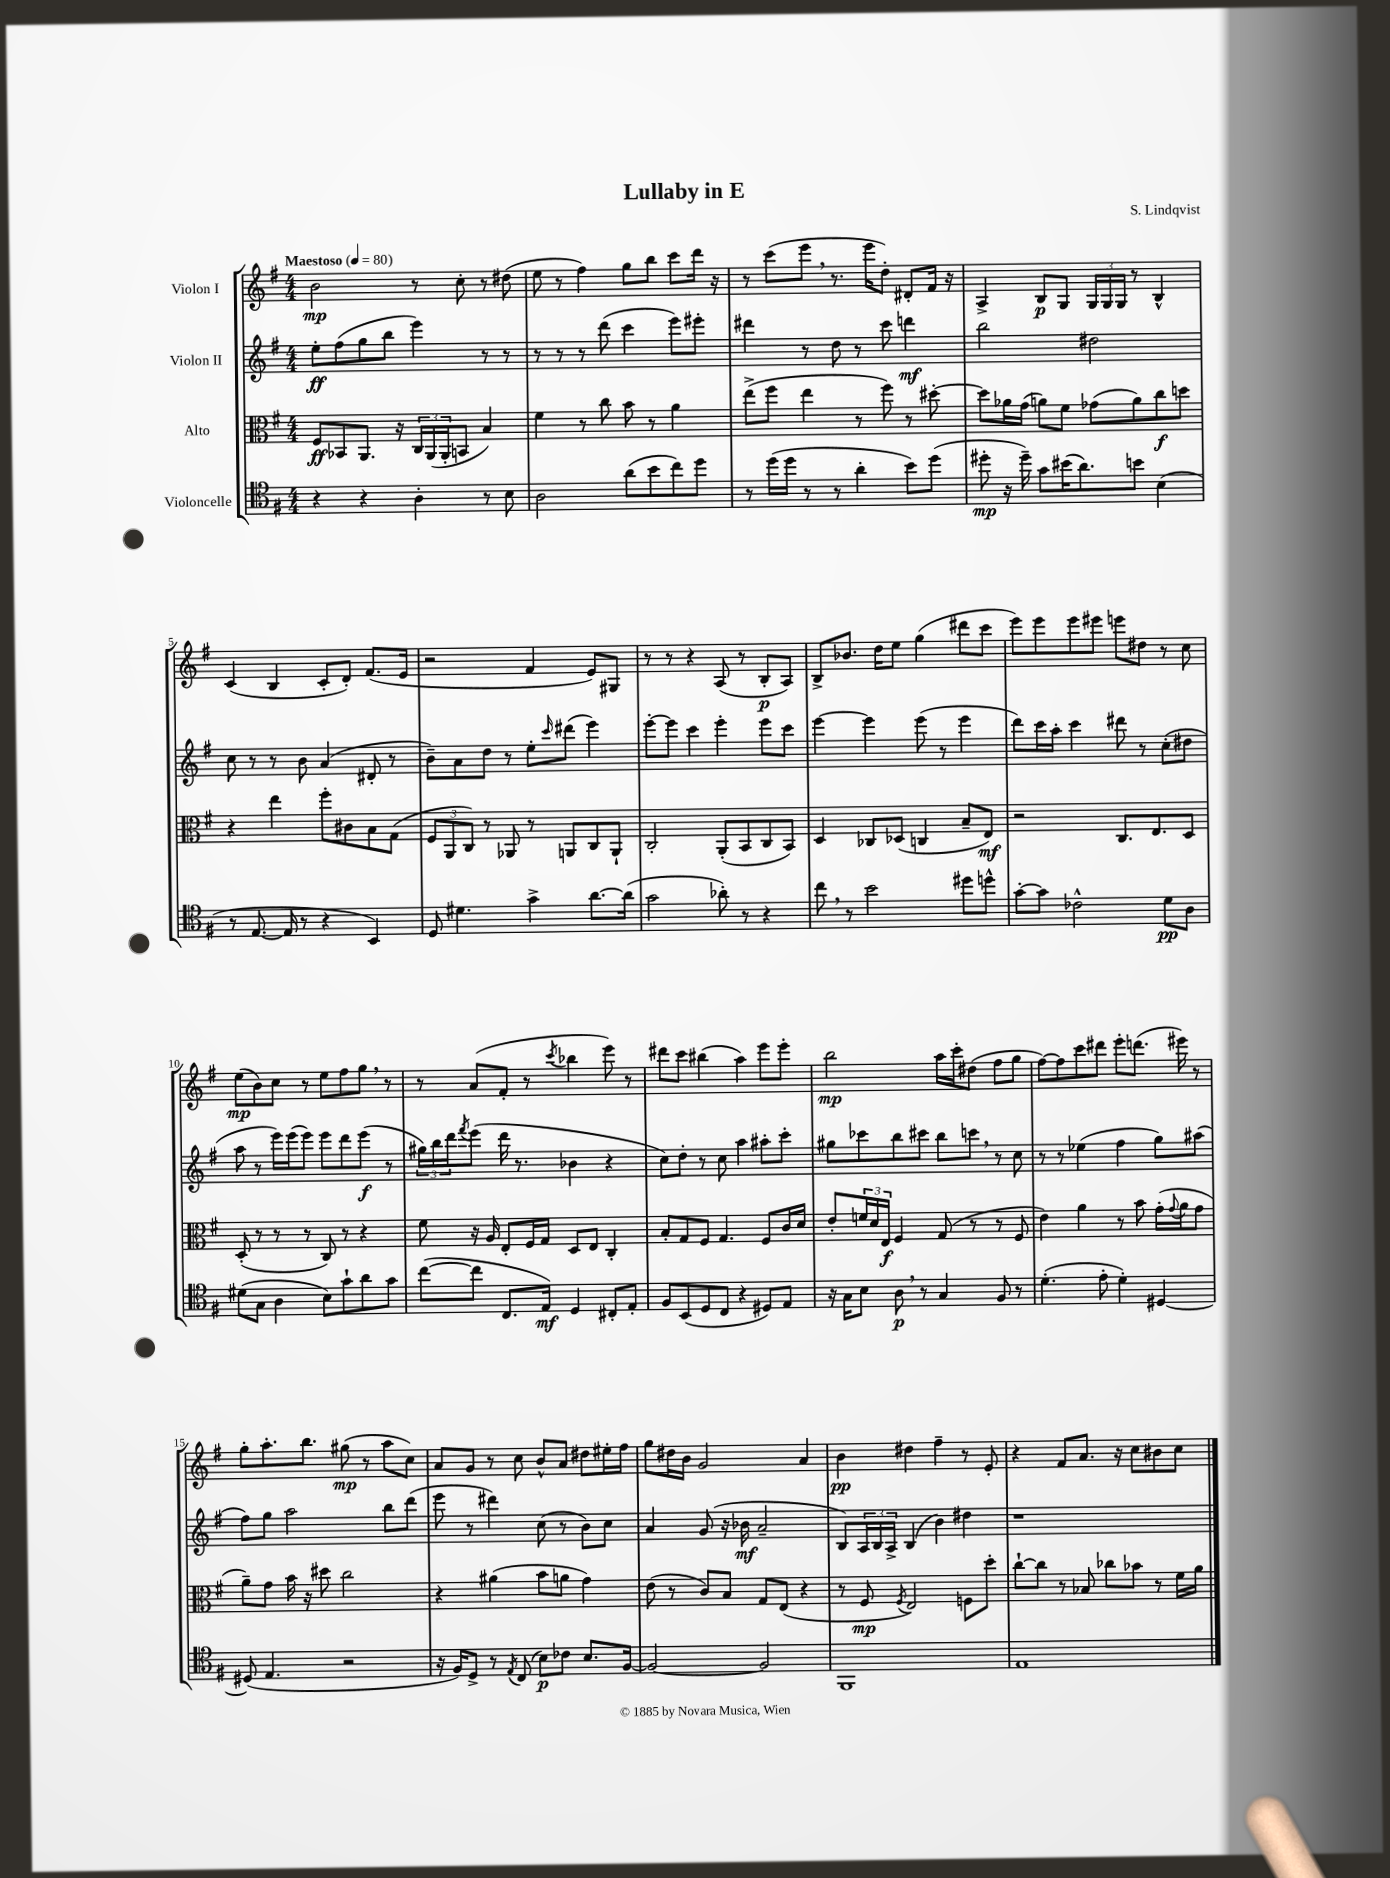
\header { title = "Lullaby in E" composer = "S. Lindqvist" }
<<
\new StaffGroup <<
\new Staff = "s0" \with { instrumentName = "Violon I" } {
    \clef treble \key g \major \numericTimeSignature \time 4/4 \tempo "Maestoso" 4 = 80
    b'2\mp r8 c''8-. r8 dis''8( |
    e''8 r8 fis''4) g''8 b''8 c'''8 d'''16 r16 |
    r8 c'''8( e'''8 \breathe r8. e'''16 d''8-.) dis'8-. fis'16 r16 |
    a4-> b8\p g8 \tuplet 3/2 { g16 g16 g16 } r8 b4-^ |
    c'4( b4 c'8-. d'8-.) fis'8.( e'16 |
    r2 fis'4 e'8) gis8 |
    r8 r8 r4 a8( r8 b8-.\p a8) |
    b8-> bes'8. d''16 e''8 g''4( dis'''8 c'''8 |
    e'''8) e'''8 e'''8 eis'''8 e'''8 dis''8 r8 c''8 |
    e''8\mp( b'8) c''8 r8 e''8 fis''8 g''8 \breathe r8 |
    r8 a'8( fis'8-. r8 \acciaccatura { c'''8 } bes''4 e'''8) r8 |
    dis'''8 c'''8 bis''4( a''4) e'''8 e'''8-. |
    b''2\mp a''16 c'''16-. dis''8( fis''8 g''8 |
    fis''8~) fis''8 c'''8 dis'''8 e'''8-. d'''8.( eis'''16) r8 |
    g''8-. a''8.-. b''8. gis''8\mp( r8 a''8 c''8) |
    a'8 g'8 r8 c''8 b'8-^ a'8 dis''8 eis''16-. fis''16 |
    g''8 dis''16 b'16 g'2 a'4 |
    b'4\pp dis''4 fis''4-- r8 e'8-. |
    r4 fis'8 a'8. r16 c''8 bis'8 c''8 \bar "|." |
}
\new Staff = "s1" \with { instrumentName = "Violon II" } {
    \clef treble \key g \major \numericTimeSignature \time 4/4
    e''8-.\ff fis''8( g''8 b''8 e'''4) r8 r8 |
    r8 r8 r8 d'''8( c'''4 e'''8) eis'''8-. |
    dis'''4 r8 d''8 r8 c'''8 d'''4\mf |
    b''2 dis''2 |
    c''8 r8 r8 b'8 a'4( dis'8-. r8 |
    b'8--) a'8 d''8 r8 e''8-. \grace { c'''16 } dis'''8( e'''4) |
    e'''8~-. e'''8 c'''4 e'''4-. e'''8 c'''8 |
    e'''4~ e'''4 e'''8( r8 e'''4 |
    d'''8) c'''16 a''16-. c'''4 dis'''8 r8 c''8-.( dis''8 |
    a''8 r8 e'''16) e'''16( e'''8) e'''8 d'''8 e'''8\f( r8 |
    \tuplet 3/2 { gis''16) b''16 d'''16 } \acciaccatura { fis'''8 } e'''8( d'''16 r8. bes'4 r4 |
    c''8) d''8-. r8 c''8 a''4 ais''8-. c'''8-. |
    gis''8 ces'''8 b''8 cis'''8 b''8 c'''8 \breathe r8 c''8 |
    r8 r8 ees''4( fis''4 g''8) ais''8( |
    fis''8) g''8 a''2 b''8 d'''8( |
    e'''8 r8 dis'''4) c''8( r8 b'8) c''8 |
    a'4 g'8( r16 bes'16\mf a'2-- |
    b8) \tuplet 3/2 { a16 b16 a16-> } b4( b'4) dis''4 |
    r1 \bar "|." |
}
\new Staff = "s2" \with { instrumentName = "Alto" } {
    \clef alto \key g \major \numericTimeSignature \time 4/4
    fis8\ff bes,8 a,8. r16 \tuplet 3/2 { c16 a,16( a,16-. } b,8 b4) |
    fis'4 r8 c''8 b'8 r8 a'4 |
    e''8->( fis''8 e''4 r8 fis''8) r8 dis''8~-. |
    dis''8 aes'16 g'16( a'8) fis'8 ges'8( a'8) c''8\f d''8 |
    r4 e''4 fis''8-. cis'8 b8 g8( |
    \tuplet 3/2 { fis8 a,8 c8) } r8 aes,8 r8 a,8 c8 a,8-! |
    c2-. a,8-.( b,8 c8 b,8) |
    d4 ces8 des8( c4 b8-- e8\mf) |
    r2 c8. e8. d8 |
    d8-.( r8 r8 r8 c8) r8 r4 |
    fis'8 r16 a16 e8-. fis16 g16 d8 e8 c4-. |
    b8-. g8 fis8 g4. fis8 c'16 d'16 |
    e'8-. \tuplet 3/2 { f'16 d'16 e16\f } fis4 g8( r8 r8 fis8 |
    e'4) a'4 r8 b'8 g'16-.( \appoggiatura { g'8 } a'16 g'8 |
    a'8--) g'8 b'16 r16 dis''8 c''2 |
    r4 ais'4( b'8 a'8 g'4) |
    e'8( r8 c'8) b8 g8 e8( r4 |
    r8 fis8\mp \acciaccatura { fis8 } e2) f8 d''8-. |
    c''8~-! c''8 r8 bes8 ces''8 bes'8 r8 fis'16 a'16 \bar "|." |
}
\new Staff = "s3" \with { instrumentName = "Violoncelle" } {
    \clef tenor \key g \major \numericTimeSignature \time 4/4
    r4 r4 a4-. r8 b8 |
    a2 a'8( b'8 c''8) d''8 |
    r8 d''16( d''16 r8 r8 a'4-. b'8) d''8( |
    dis''8-.\mp r16 dis''16--) g'8 bis'16( a'8.) b'8 b4( |
    r8 e8.~ e16 r8 r4 b,4) |
    d8 dis'4. g'4-> a'8.~ a'16( |
    g'2 aes'8-.) r8 r4 |
    c''8 \breathe r8 b'2 dis''8 d''8-^ |
    g'8~-. g'8 ces'2-^ d'8\pp a8 |
    dis'8( g8 a4 b8) g'8-! a'8 g'8 |
    c''8~( c''8 c8. e16\mf) d4 cis8-. e8-. |
    fis8 b,8( d8 c8 r4 dis8) e8 |
    r16 g16 b8 a8\p \breathe r8 g4 fis8 r8 |
    d'4.-.( e'8-. d'4-.) dis4~ |
    dis8( e4. r2 |
    r16 fis16) d8-> r8 \acciaccatura { e8 } c8( b8\p) ces'8 b8. fis16~ |
    fis2~ fis2 |
    fis,1 |
    e1 \bar "|." |
}
>>
>>
